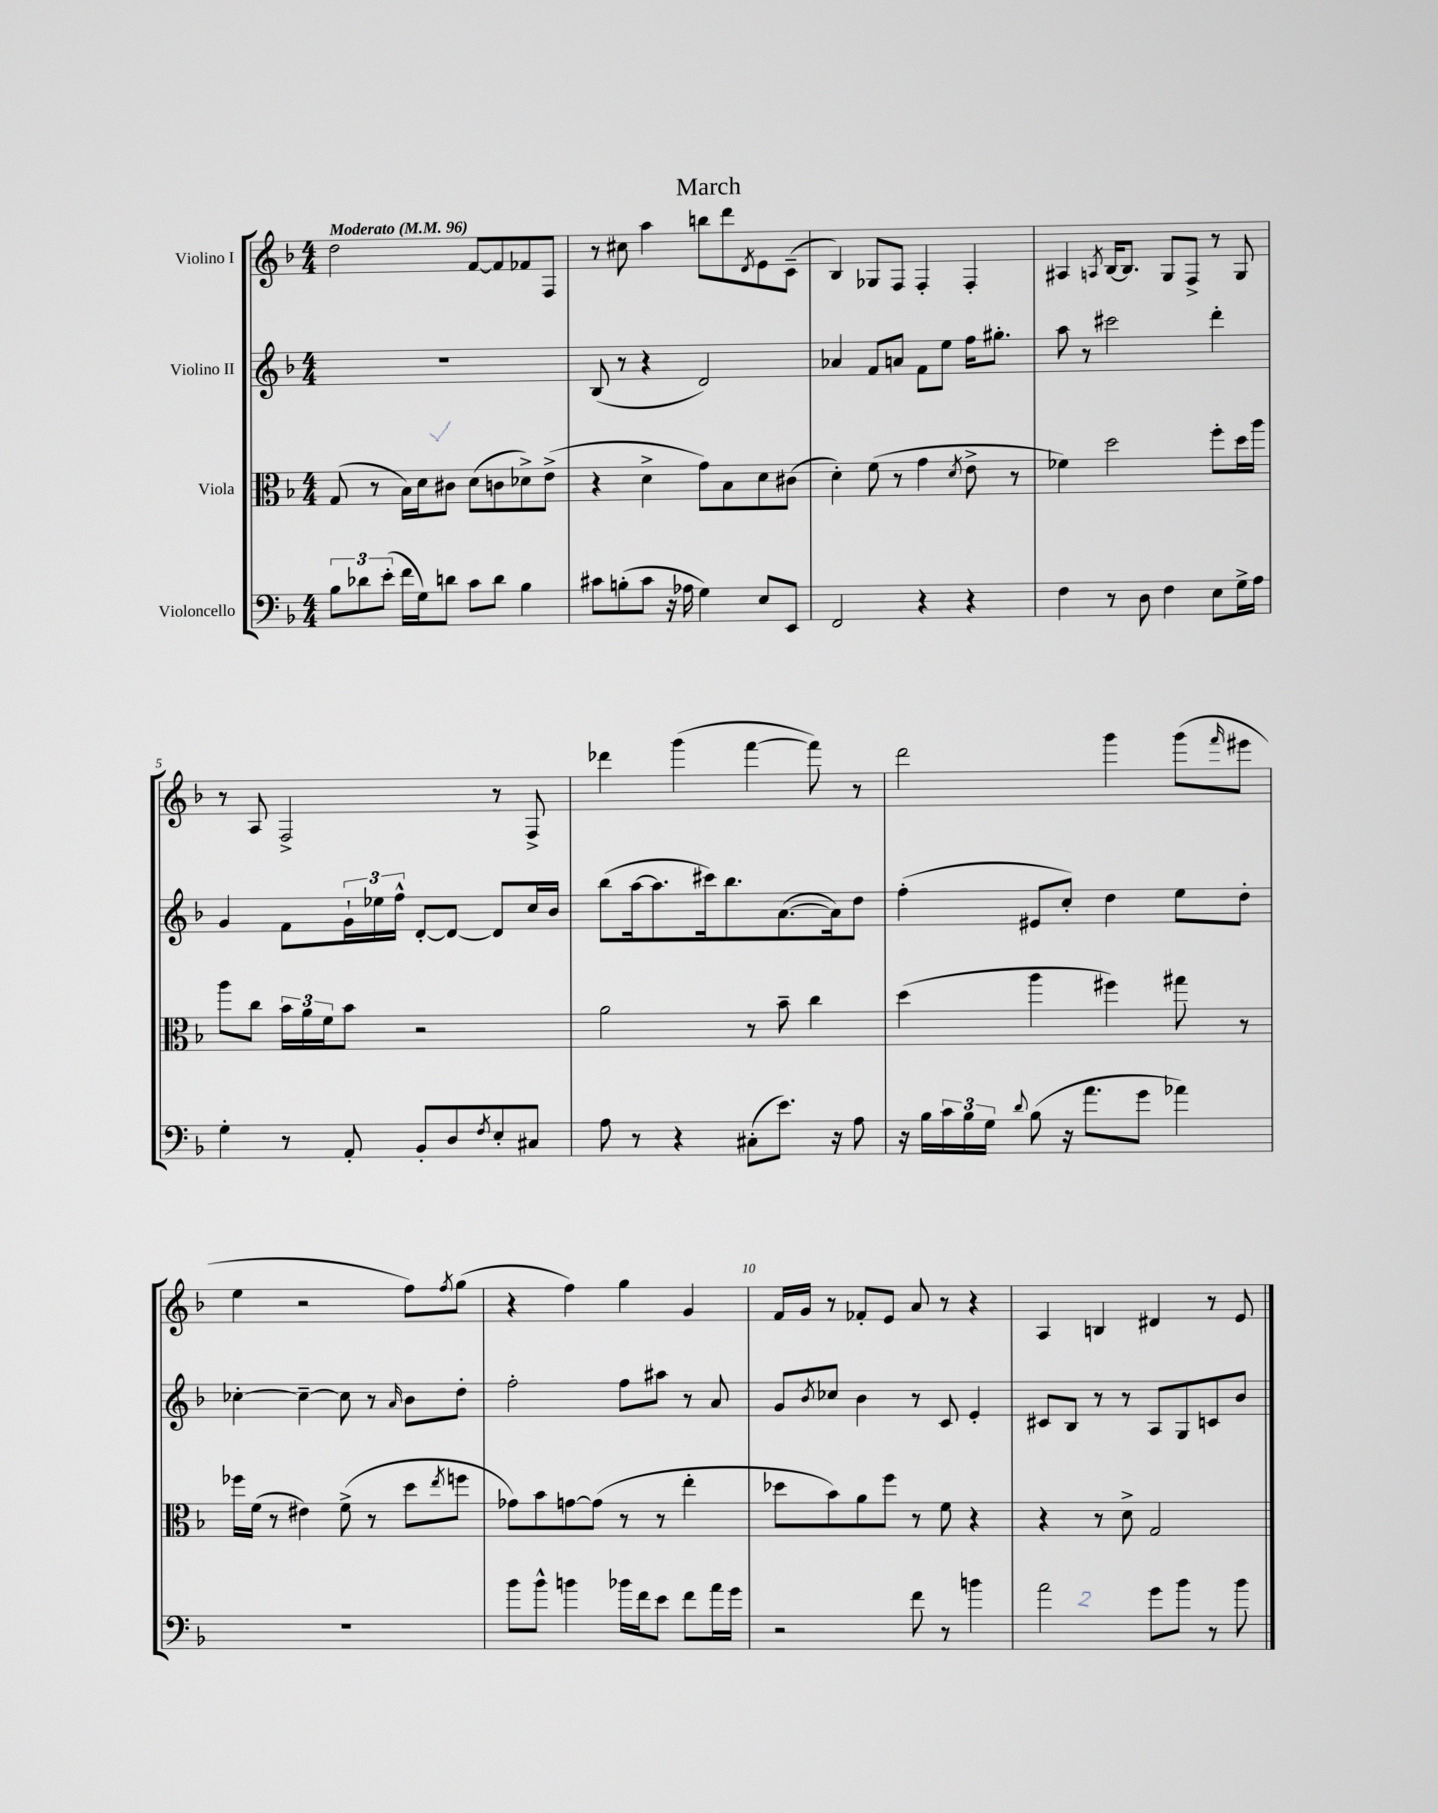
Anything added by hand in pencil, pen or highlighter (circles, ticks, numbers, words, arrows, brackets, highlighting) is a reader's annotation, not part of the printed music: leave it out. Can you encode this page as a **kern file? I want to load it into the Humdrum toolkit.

**kern	**kern	**kern	**kern
*staff4	*staff3	*staff2	*staff1
*clefF4	*clefC3	*clefG2	*clefG2
*k[b-]	*k[b-]	*k[b-]	*k[b-]
*M4/4	*M4/4	*M4/4	*M4/4
*MM96	*MM96	*MM96	*MM96
12B-\L	(8G/	1r	2dd\
12d-\	.	.	.
.	8r	.	.
(12e'\J	.	.	.
16f\LL	16B-\LL)	.	.
16G\J)	16d\J	.	.
8d\J	8c#\J	.	.
8c\L	(8d\L	.	[8f/L
8d\J	8c\	.	8f/]
4B-\	8d-^\)	.	8f-/
.	(8e^\J	.	8F/J
=	=	=	=
8c#\L	4r	(8B-/	8r
(8B'\	.	8r	8cc#\
8c#\J	4d^\	4r	4aa\
16r	.	.	.
16A-\	.	.	.
4G\)	8g\L)	2d/)	8bb\L
.	8B-\	.	8ddd\
.	.	.	8qd/
8E/L	8d\	.	8e\
8EE/J	(8c#\J	.	(8c~\J
=	=	=	=
2FF/	4d'\)	4a-/	4B-/)
.	(8f\	8f/L	8G-/L
.	8r	8a/J	8F/J
4r	4g\	8f\L	4F'/
.	.	8ee\J	.
.	8qd/	.	.
4r	8e^\	16ff\LK	4F'/
.	.	8.gg#'\J	.
.	8r	.	.
=	=	=	=
4F\	4f-\)	8aa\	4A#/
.	.	8r	.
.	.	.	8qA/
8r	2dd\	2ccc#\	[16B-/LK
.	.	.	8.B-/]J
8D\	.	.	.
4F\	.	.	8G/L
.	.	.	8F^/J
8E\L	8ff'\L	4ddd'\	8r
16G^\L	16dd\L	.	8G/
16A\JJ	16aa\JJ	.	.
=	=	=	=
4G'\	8aa\L	4g/	8r
.	8cc\J	.	8A/
8r	24b-\LL	8f\L	2F^/
.	24a\	.	.
.	24f\J	.	.
8AA'/	8b-\J	24g`\L	.
.	.	24ee-\	.
.	.	24ff^^\JJ	.
8BB-'/L	2r	[8d'/L	.
8D/	.	8d/_J	.
8qF/	.	.	.
8E'/	.	8d/]L	8r
8C#/J	.	16cc/L	8F^/
.	.	16b-/JJ	.
=	=	=	=
8A\	2a\	(8bb-\L	4ddd-\
8r	.	[16aa\k	.
.	.	8.aa\]	.
4r	.	.	(4ggg\
.	.	16ccc#\k)	.
.	.	8.bb-\	.
(8C#'\L	8r	.	[4fff\
8.e\J)	8b-~\	([8.a\	.
.	4cc\	.	8fff\])
16r	.	16a\]k)	.
8A\	.	8dd\J	8r
=	=	=	=
16r	(4dd\	(4ff'\	2ddd\
16B-\LL	.	.	.
24c\	.	.	.
24B-\	.	.	.
24G\JJ	.	.	.
8qqd/	.	.	.
(8B-\	4aa\	8e#/L	.
16r	.	8cc'/J)	.
8.a\L	.	.	.
.	4ff#\)	4dd\	4ggg\
8g\J	.	.	.
4a-\)	8gg#\	8ee\L	(8ggg\L
.	.	.	16qqfff/
.	8r	8dd'\J	8eee#\J
=	=	=	=
1r	16ff-\LL	[4cc-'\	4ee\
.	(16f\JJ	.	.
.	8r	.	.
.	4e#\)	4cc-~\_	2r
.	(8f^\	8cc-\]	.
.	8r	8r	.
.	.	16qqa/	.
.	8dd\L	8b-\L	8ff\L)
.	8qee/	.	8qff/
.	8ff\J	8dd'\J	(8gg\J
=	=	=	=
8b-\L	8g-\L)	2ff'\	4r
8b-^^\J	8b-\	.	.
4b\	[8g\	.	4ff\)
.	(8g\]J	.	.
16b-\LL	8r	8ff\L	4gg\
16f\J	.	.	.
8e\J	8r	8aa#\J	.
8f\L	4ee'\	8r	4g/
16a\L	.	8a/	.
16g\JJ	.	.	.
=	=	=	=
2r	8dd-\L	8g/L	16f/LL
.	.	.	16g/JJ
.	.	8qb-/	.
.	8b-\)	8cc-/J	8r
.	8a\	4b-\	8f-'/L
.	8ff\J	.	8e/J
8f\	8r	8r	8a/
8r	8f\	8c/	8r
4b\	4r	4e'/	4r
=	=	=	=
2a\	4r	8c#/L	4A/
.	.	8B-/J	.
.	8r	8r	4B/
.	8d^\	8r	.
8g\L	2G/	8A/L	4d#/
8b-\J	.	8G/	.
8r	.	8c/	8r
8b-\	.	8b-/J	8e/
==	==	==	==
*-	*-	*-	*-
